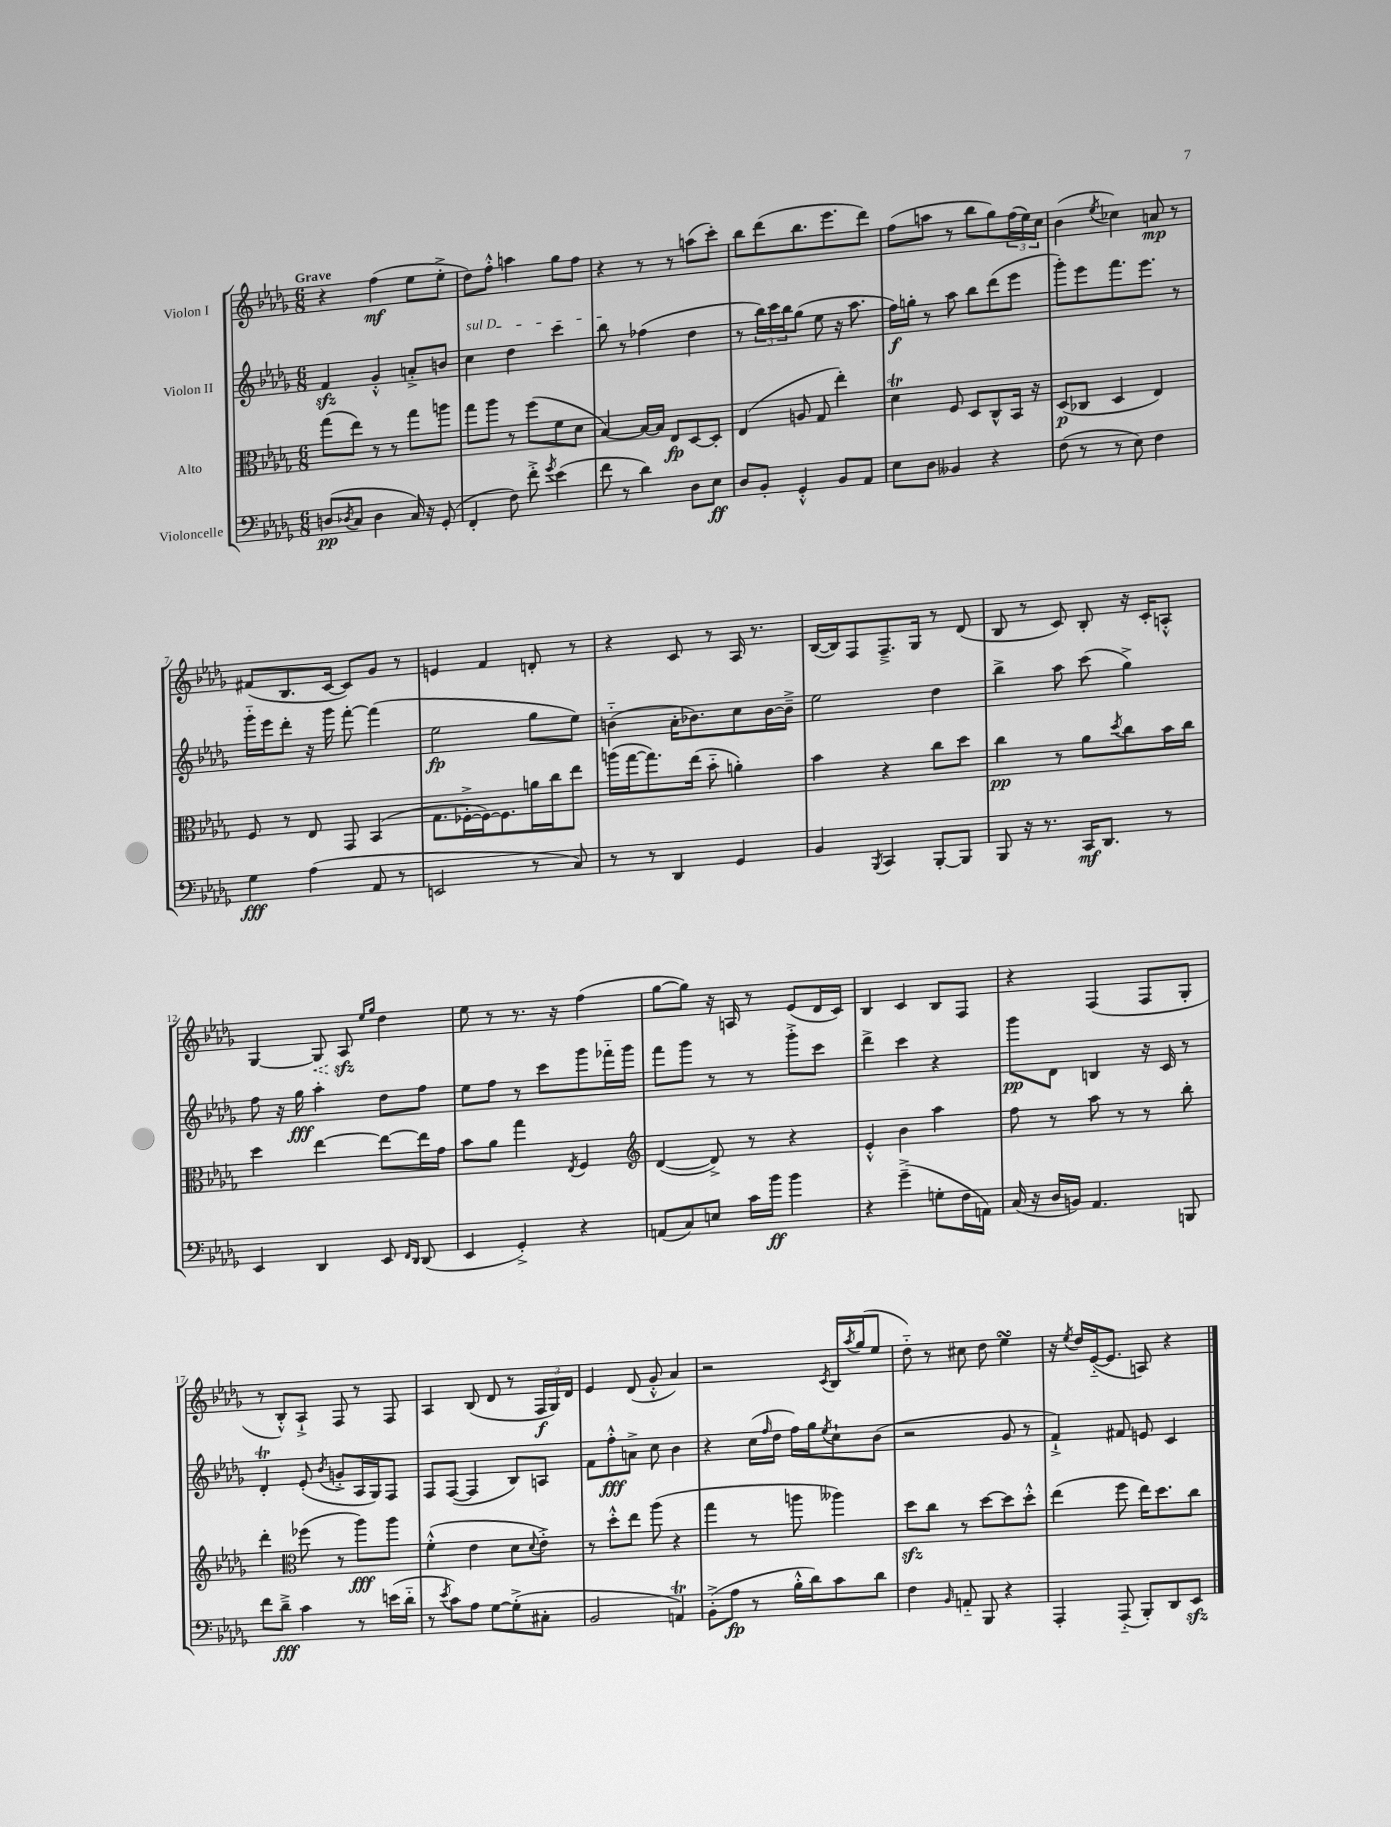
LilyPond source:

<<
\new StaffGroup <<
\new Staff = "s0" \with { instrumentName = "Violon I" } {
    \clef treble \key des \major \numericTimeSignature \time 6/8 \tempo "Grave"
    r4 f''4\mf( ees''8 ees''8-.-> |
    des''8) f''8-.-^ a''4 ges''8 f''8 |
    r4 r8 r8 a''8( c'''8-.) |
    bes''8 des'''8( bes''8. ees'''8. des'''8) |
    f''8( a''8 r8 bes''8 ges''8) \tuplet 3/2 { f''16( ees''16) c''16 } |
    bes'4( \acciaccatura { ees''8 } ces''4) a'8\mp r8 |
    fis'8( bes8. c'16~ c'8) ges'8 r8 |
    e'4 f'4 d'8-. r8 |
    r4 c'8 r8 aes16 r8. |
    bes16~( bes16) f8 f8.---> ges16 r8 des'8( |
    bes8 r8 c'8) bes8-. r16 c'16-. a8-.-^ |
    ges4~ \once \override Hairpin.style = #'dashed-line ges8\< aes8\sfz\! \grace { ees''16 ges''16 } des''4 |
    ees''8 r8 r8. r16 f''4( |
    ges''8~ ges''8) r16 a16 r8 ees'8( des'16 c'16) |
    bes4 c'4 bes8 f8 |
    r4 f4( f8 ges8-. |
    r8 bes8-.-^) aes8-!-> f8 r8 f8 |
    aes4 bes8( des'8 r8 \tuplet 3/2 { f16\f ges16) des'16 } |
    ees'4 des'8( ges'8-.-^ aes'4) |
    r2 \acciaccatura { c'8 } bes16 \acciaccatura { aes''8 } ges''16( ees''8 |
    des''8-_) r8 cis''8 des''8 ees''4\turn |
    r16 \acciaccatura { ees''8 } des''16 ees'16~-_( ees'8. a8) r4 \bar "|." |
}
\new Staff = "s1" \with { instrumentName = "Violon II" } {
    \clef treble \key des \major \numericTimeSignature \time 6/8
    f'4\sfz ges'4-.-^ a'8-.-> b'8 |
    \once \override TextSpanner.bound-details.left.text = \markup { \italic "sul D" } c''4\startTextSpan des''4 c'''4 |
    bes''8\stopTextSpan r8 fes''4( des''4 |
    r8 \tuplet 3/2 { bes''16) c'''16 bes''16 } ges''8( ees''8 r16 aes''8. |
    f''16\f) g''16-. r8 aes''8 bes''8 des'''8( ees'''8 |
    ges'''8-.) ees'''8 f'''8. ees'''8. r8 |
    ges'''16-_ ees'''16 des'''8-. r16 ges'''16 f'''8~-. f'''4( |
    ees''2\fp ges''8 ees''8) |
    b'4-_( aes'16-. bes'8.) c''8 bes'16~ bes'16---> |
    ees''2 des''4 |
    bes''4-> aes''8 c'''8( ges''4->) |
    f''8 r16 ges''16\fff aes''4-. des''8 f''8 |
    ees''8 f''8 r8 c'''8 ges'''8 fes'''16-_ ges'''16 |
    f'''8 ges'''8 r8 r8 ges'''8-.-> c'''8 |
    des'''4-> c'''4 r4 |
    ges'''8\pp des'8 b4 r16 c'16 r8 |
    des'4-.\trill ees'8-.( \acciaccatura { bes'8 } g'8-.-> aes16 ges16) f8 |
    f8 f8~( f4 bes8) a8 |
    f'8 f''8-.-^\fff a'8-> c''8 bes'4 |
    r4 c''16( \grace { f''16 } des''16 f''16) ges''16 \acciaccatura { ees''8 } c''8-! bes'8( |
    r2 ges'8 r8 |
    f'4-!->) fis'8 e'8 c'4 \bar "|." |
}
\new Staff = "s2" \with { instrumentName = "Alto" } {
    \clef alto \key des \major \numericTimeSignature \time 6/8
    ges''8( ees''8) r8 r8 ges''8 a''8 |
    ges''8 aes''8 r8 f''8( f'8 des'8 |
    bes4~) bes16~ bes16 ees8\fp des8~ des8-. |
    ees4( a8 ges8 ees''4-.) |
    des'4\trill f8 des8 c8-^ bes,16 r16 |
    des8\p( ces8 des4 ees4) |
    f8 r8 ees8 ges,8 bes,4( |
    ges8. fes16~-.-> fes16~) fes8. a'16 c''16 ees''8 |
    a''16( ges''16~ ges''8.) ees''16( bes'8-_ a'4-.) |
    bes'4 r4 c''8 des''8 |
    c''4\pp r8 aes'8 \acciaccatura { des''8 } c''8 bes'16 c''16 |
    des''4 ees''4~ ees''8~ ees''16 ges'16 |
    bes'8 aes'8 ges''4 \acciaccatura { ees8 } f4 |
    \clef treble des'4~( des'8->) r8 r4 |
    ees'4-.-^ bes'4 aes''4 |
    f''8 r8 aes''8 r8 r8 bes''8-. |
    des'''4-. \clef alto fes''8( r8 aes''8\fff) aes''8 |
    f'4-.-^( ees'4 des'8 \appoggiatura { des'8 } ees'8-.->) |
    r8 des''8-.-^ ees''8 aes''8( r4 |
    ges''4 r8 a''8 aeses''4) |
    des''8\sfz c''8 r8 des''8~ des''8 des''8-.-^ |
    ees''4( f''8 ees''16) des''8. c''8 \bar "|." |
}
\new Staff = "s3" \with { instrumentName = "Violoncelle" } {
    \clef bass \key des \major \numericTimeSignature \time 6/8
    d8\pp( \acciaccatura { des8 } c8 des4 c16) r16 ges,8-.( |
    f,4-. f8) f'8-.-> \acciaccatura { ges'8 } ees'4( |
    f'8 r8 des'4) des8 ees8\ff |
    des8 bes,8-. ges,4-.-^ bes,8 aes,8 |
    ees8 des8 beses,4 r4 |
    f8( r8 r8 ees8) f4 |
    ges4\fff aes4( aes,8 r8 |
    e,2 r8 c8) |
    r8 r8 des,4 ges,4 |
    bes,4 \acciaccatura { bes,,8 } c,4 bes,,8~-. bes,,8 |
    bes,,8 r16 r8. c,16\mf des,8. r8 |
    ees,4 des,4 ees,8 \grace { f,16 des,16 } des,8( |
    ees,4 ges,4-.->) r4 |
    a,8( c8) e8 c'16 bes'16\ff bes'4 |
    r4 ges'4--->( g8-. f16 a,16) |
    c16( r16 des16 b,16) aes,4. b,,8 |
    f'8 des'8--->\fff c'4 r8 e'16( des'16-_ |
    r8 \acciaccatura { ees'8 } c'8) aes8 ges8~ ges8-.->( cis8-. |
    bes,2 a,4\trill) |
    bes,8-.->( aes8\fp r8 bes16-.-^ des'16) c'8 des'8 |
    f4 \grace { bes,16 } a,8-_ bes,,8 r4 |
    aes,,4-. aes,,8-_( bes,,8-.) des,8 ees,8\sfz \bar "|." |
}
>>
>>
